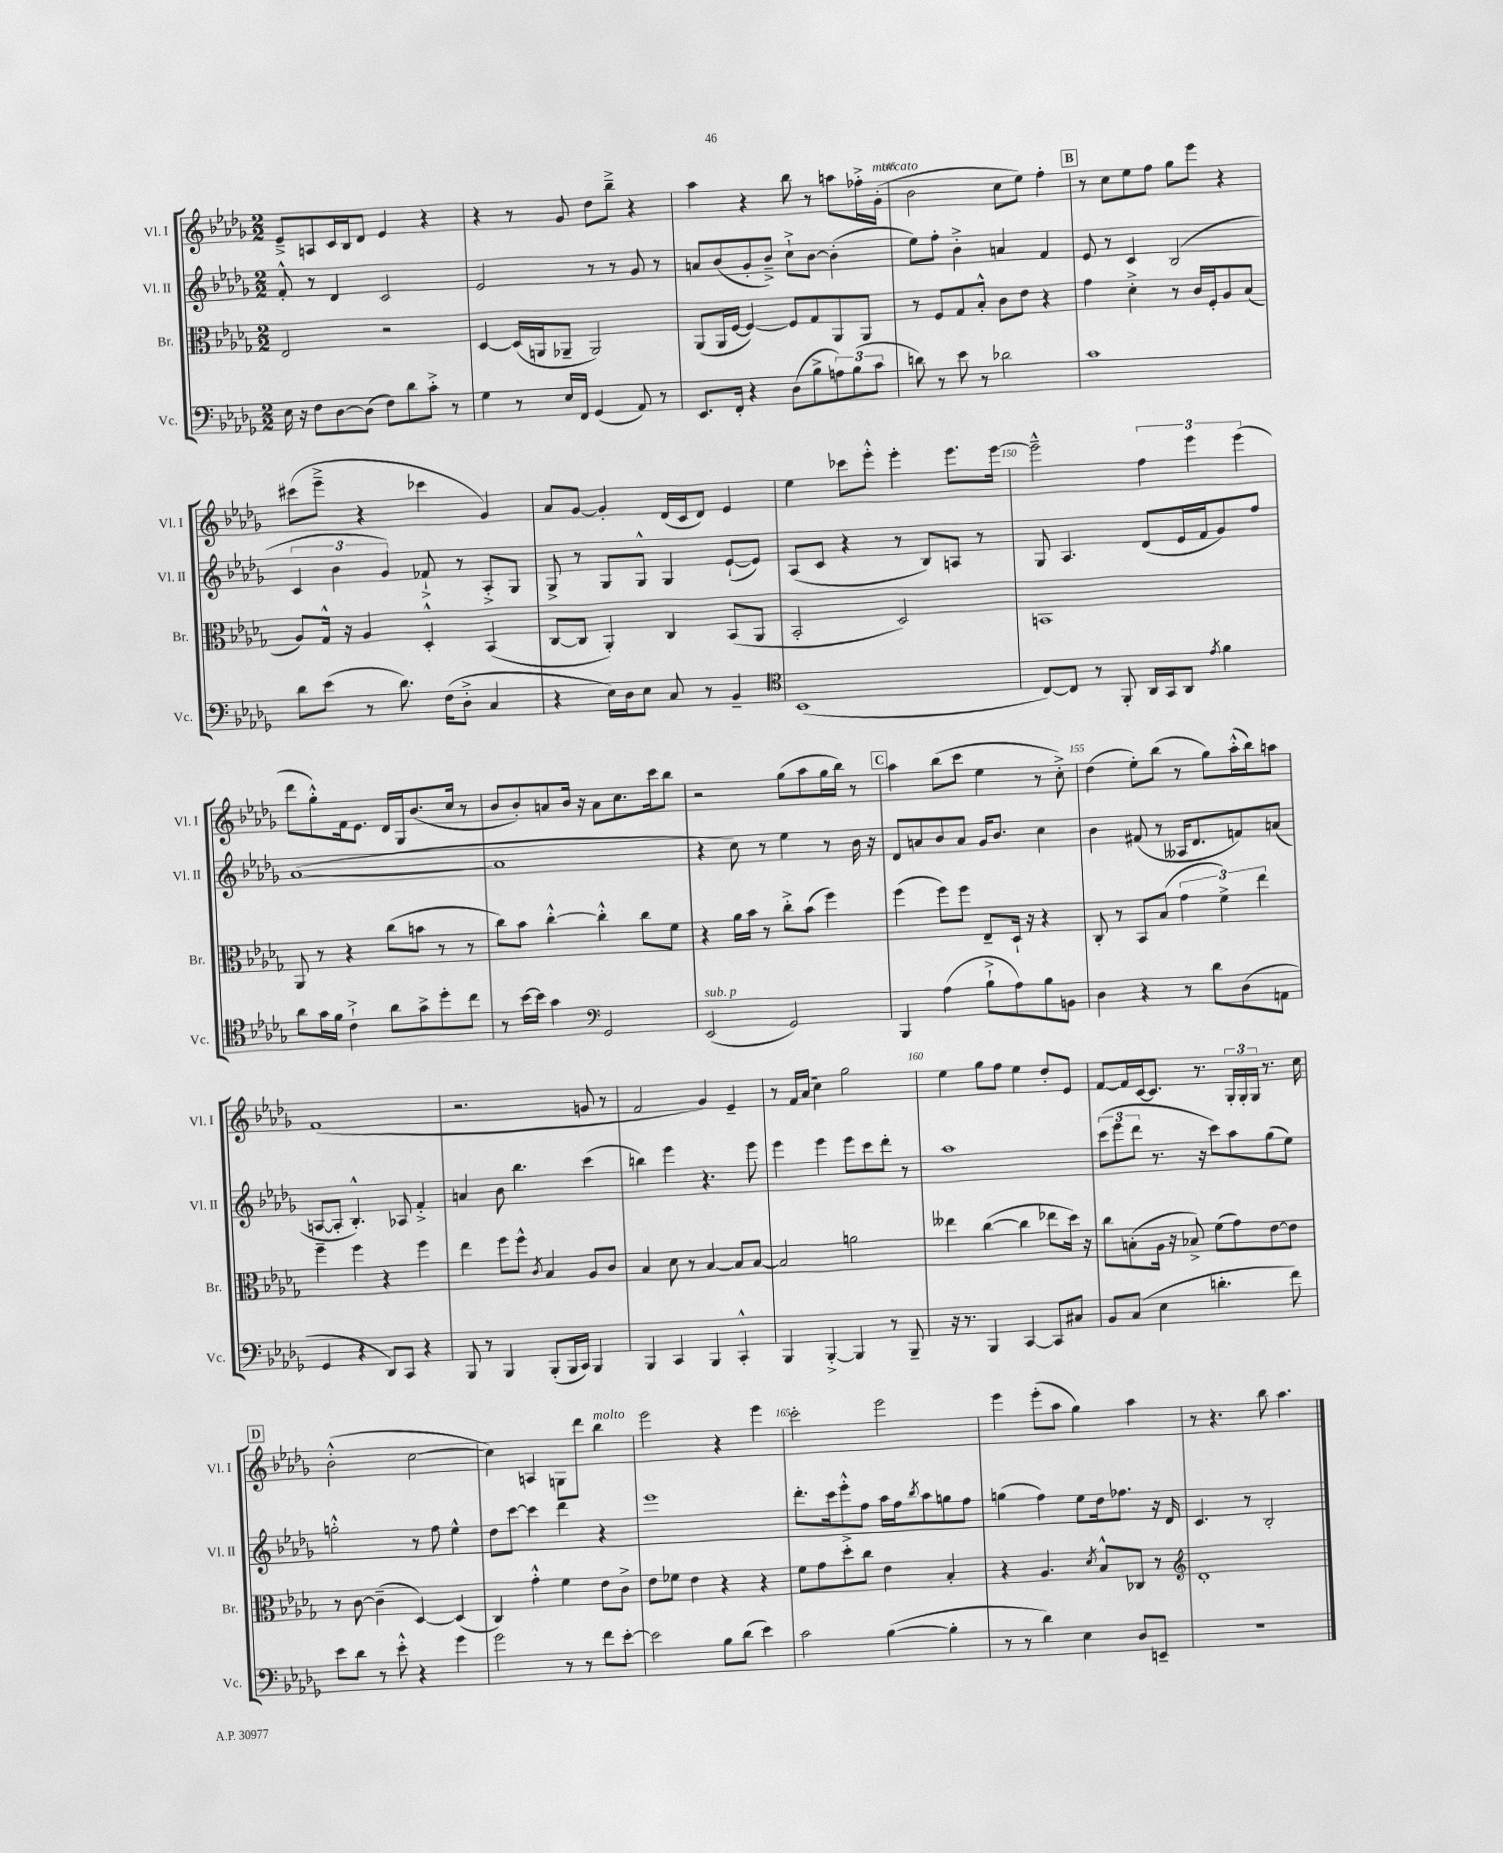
<<
\new StaffGroup <<
\new Staff = "s0" \with { instrumentName = "Vl. I" shortInstrumentName = "Vl. I" } {
    \clef treble \key des \major \numericTimeSignature \time 2/2
    ees'8---> a8 c'16 bes16 des'8 ees'4 r4 |
    r4 r8 ges'8 des''8 bes''8---> r4 |
    aes''4 r4 bes''8 r8 a''8 fes''16-.-> ges'16-.^\markup { \italic "marcato" }( |
    bes'2 c''8 ees''8) f''4-. |
    \mark \markup { \box "B" } r8 c''8 ees''8 f''8 ges''8 ees'''8 r4 |
    cis'''8( ees'''8---> r4 ces'''4 ges'4) |
    aes'8 ges'8~ ges'4-. des'16( c'16 des'8) ees'4 |
    ees''4 ces'''8 ees'''8-.-^ ees'''4-. ees'''8. ees'''16~ |
    ees'''2---^ \tuplet 3/2 { f''4 ees'''4 ees'''4( } |
    des'''8 ges''8-.-^) f'16 ees'8. des'16 ges16 bes'8.( c''16 r8 |
    bes'8 bes'8-.) a'8 bes'16 r16 a'8 c''8. c'''16 bes''8 |
    r2 ges''8( aes''8 ges''16 bes''16) r8 |
    \mark \markup { \box "C" } aes''4 bes''8( c'''8 ees''4 r8 c''8-.->) |
    des''4( ees''8-.) bes''8( r8 ges''8) aes''16-.-^( bes''16) a''8 |
    f'1( |
    r2. g'8 r8 |
    f'2 ges'4) ees'4-- |
    r8 f'16 aes'16( c''4) ges''2 |
    ees''4 ges''8 f''8 ees''4 des''8-. ees'8 |
    f'8~ f'16 c'16~ c'8. r8. \tuplet 3/2 { ges16-. ges16-. ges16 } r8. c''16 |
    \mark \markup { \box "D" } bes'2-.-^( c''2~ |
    c''4) a4 g8 des'''8 bes''4^\markup { \italic "molto" } |
    ees'''2 r4 ees'''4 |
    c'''2-. ees'''2 |
    ees'''4 ees'''8-.( aes''8 ges''4) aes''4 |
    r8 r4. bes''8 aes''4. \bar "|." |
}
\new Staff = "s1" \with { instrumentName = "Vl. II" shortInstrumentName = "Vl. II" } {
    \clef treble \key des \major \numericTimeSignature \time 2/2
    f'8-.-^ r8 des'4 c'2 |
    ees'2 r8 r8 ges'8 r8 |
    a'8 bes'8( ges'8-. bes'8--->) c''8-!-> bes'8~ bes'4-.( |
    ees''8) f''8-. bes'4-.-> a'4 f'4 |
    \mark \markup { \box "B" } ees'8 r8 c'4 bes2( |
    \tuplet 3/2 { c'4 bes'4 ges'4) } fes'8-!-> r8 aes8-.-> ges8 |
    ges8-> r8 ges8 ges8-^ ges4 ees'8~-!( ees'8) |
    aes8( c'8 r4 r8 bes8) a8 r8 |
    ges8 aes4. des'8( ees'16 f'16 ges'8) f''8 |
    aes'1~( |
    aes'1 |
    r4 c''8) r8 ees''4 r8 bes'16 r16 |
    \mark \markup { \box "C" } des'8 a'8 bes'8 a'8 ges'16 bes'8. c''4 |
    bes'4 fis'8( r8 aeses16 des'8. f'8) a'8( |
    a8~ a8-. bes4.-.-^) aes8 f'4-.-> |
    a'4 bes'8 bes''4. c'''4( |
    b''4) ees'''4 r4. ees'''8 |
    ees'''4 ees'''4 ees'''8 c'''8 des'''8-. r8 |
    aes''1 |
    \tuplet 3/2 { c'''8( ees'''8 des'''8 } r8. r16 c'''8) aes''8 ges''8( ees''8) |
    \mark \markup { \box "D" } g''2-.-^ r8 f''8 ees''4-^ |
    des''8 c'''8~ c'''4 des'''4 r4 |
    ees'''1 |
    des'''8.-. c'''16 ees'''8-.-^ f''8 aes''16 f''16 \acciaccatura { bes''8 } aes''8 g''8 f''8 |
    g''4( f''4) ees''8 des''16 fes''8. r16 des'16 |
    c'4. r8 bes2-. \bar "|." |
}
\new Staff = "s2" \with { instrumentName = "Br." shortInstrumentName = "Br." } {
    \clef alto \key des \major \numericTimeSignature \time 2/2
    ees2 r2 |
    des4~ des16( a,16 aes,8-- aes,2) |
    aes,8( aes,16 f16~ f4~) f8 ges8 aes,8 aes,8 |
    r8 f8 ges8 bes8-.-^ c'8 ees'8 r4 |
    \mark \markup { \box "B" } ges'4 des'4-.-> r8 c'16 f16-. aes8 bes8( |
    aes8) ges16-^ r16 aes4 des4-.-^ bes,4( |
    c8~ c8 aes,4-.) c4 bes,8( aes,8 |
    bes,2-. des2) |
    b,1 |
    aes,8 r8 r4 c''8( b'8 r8 r8 |
    c''8) bes'8 c''4~-.-^ c''4-.-^ c''8 f'8 |
    r4 aes'16 bes'16 r8 c''8-.-> bes'8( f''4) |
    \mark \markup { \box "C" } f''4( f''8) f''8 ees8-- des16-! r16 r4 |
    c8-. r8 bes,8 bes8( \tuplet 3/2 { ges'4 f'4->) ees''4 } |
    f''4-- f''4 r4 f''4 |
    ees''4 f''8 f''8-^ \acciaccatura { c'8 } bes4 aes8 c'8 |
    bes4 des'8 r8 bes4~ bes8 bes8~ |
    bes2 a'2 |
    eeses''4 c''4~( c''4 ees''8 des''16) r16 |
    c''8 b8-.( aes16 r16 bes8->) f'8( ges'8) ees'8~ ees'8 |
    \mark \markup { \box "D" } r8 c'8~ c'4--( des4~) des4( |
    c4) ges'4-.-^ f'4 ees'8 c'8-> |
    ees'8 fes'8 ees'4 r4 r4 |
    f'8 ges'8 des''8-.-> c''8 ees'4 bes4-. |
    r4 aes4. \acciaccatura { des'8 } bes8-^ ces8 r8 |
    \clef treble des'1-. \bar "|." |
}
\new Staff = "s3" \with { instrumentName = "Vc." shortInstrumentName = "Vc." } {
    \clef bass \key des \major \numericTimeSignature \time 2/2
    ees16 r16 f8 des8~ des8( f8) des'8 c'8-.-> r8 |
    ges4 r8 ees16 f,16 ges,4( aes,8) r8 |
    ees,8. f,16-. r4 des8( bes8-> \tuplet 3/2 { a8) bes8( c'8 } |
    d'8) r8 ees'8 r8 des'2 |
    \mark \markup { \box "B" } c'1 |
    des'8 ees'8( r8 des'8.) f16( des8-.-> c4 |
    r4 ees16) des16 ees8 c8 r8 bes,4-- |
    \clef tenor bes,1( |
    c8~) c8 r8 f,8-. aes,16 ges,16 aes,8 \acciaccatura { ees'8 } f'4 |
    aes'8 ges'16 f'16 c'4-!-> aes'8 ges'8-> des''8-. c''8 |
    r8 bes'16~ bes'16 ges'4 \clef bass ges,2 |
    ees,2^\markup { \italic "sub. p" }( ges,2) |
    \mark \markup { \box "C" } bes,,4 aes4( bes8-!-> aes8) bes8 b,8 |
    des4 r4 r8 des'8 des8( a,8 |
    ges,4 r4 des,8) c,8 r4 |
    bes,,8 r8 bes,,4 bes,,8-.( bes,,16 c,16) bes,,4 |
    bes,,4 c,4 bes,,4 c,4-.-^ |
    bes,,4 bes,,4~-.-> bes,,4 r8 bes,,8-- |
    r16 r8. bes,,4 c,4~ c,8 cis8 |
    bes,8 c8( ees4 d'4.-. f'8) |
    \mark \markup { \box "D" } ees'8 des'8 r8 ees'8-.-^ r4 ges'4 |
    ges'2 r8 r8 f'8 ees'8~-. |
    ees'2 bes8 des'8( ees'4) |
    c'2 bes4~( bes4-. |
    r8 r8 des'4) ees4 des8 e,8-- |
    r1 \bar "|." |
}
>>
>>
\layout { \context { \Score currentBarNumber = #142 \override BarNumber.break-visibility = ##(#f #t #t) barNumberVisibility = #(every-nth-bar-number-visible 5) } }
